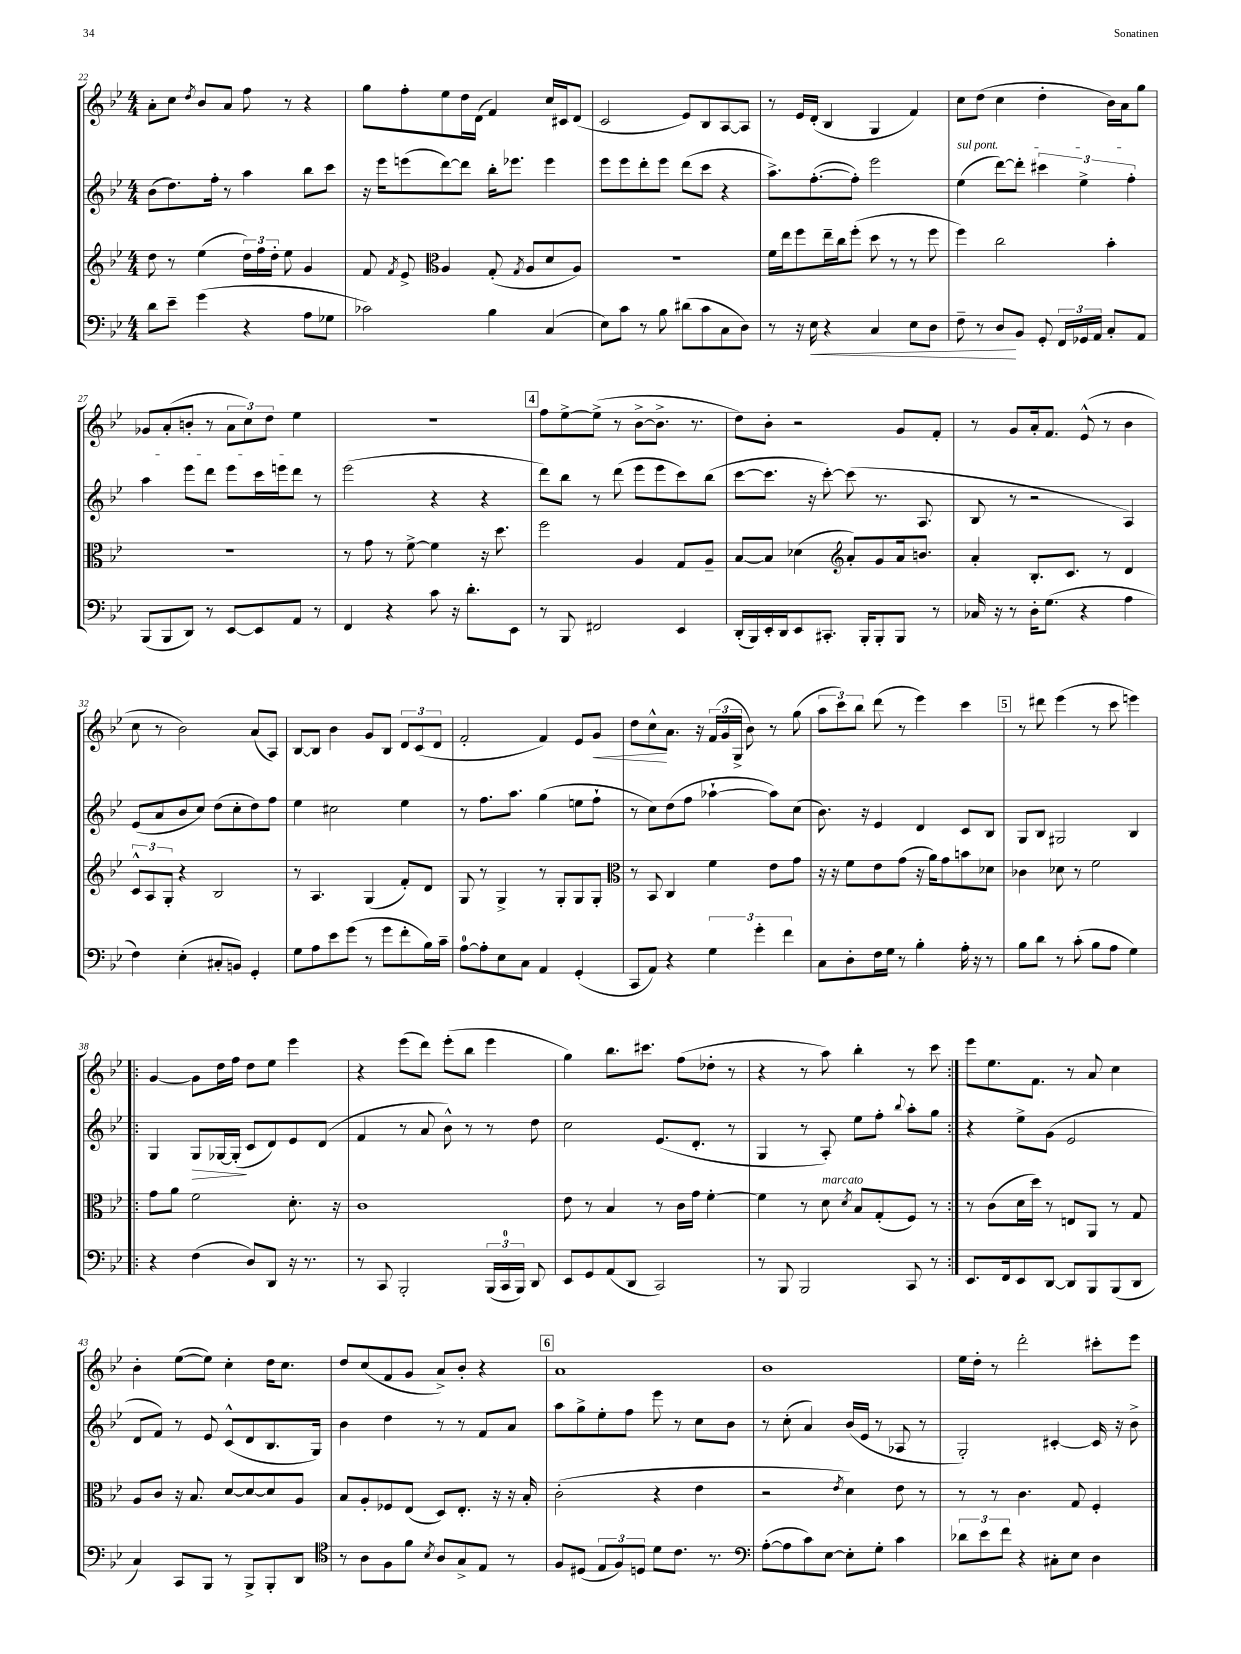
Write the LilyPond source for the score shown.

<<
\new StaffGroup <<
\new Staff = "s0" {
    \clef treble \key bes \major \numericTimeSignature \time 4/4
    \autoBeamOff a'8[-. c''8] \acciaccatura { d''8 } bes'8[ a'8] f''8 r8 r4 |
    g''8[ f''8-. ees''8 d''16 d'16]( f'4) c''16[ cis'16 d'8]( |
    c'2 ees'8[) bes8 a8~ a8] |
    r8 ees'16[ d'16]-.( bes4 g4 f'4) |
    c''8[ d''8]( c''4 d''4-. bes'16[) a'16 g''8] |
    ges'8[ a'8-.( b'8]-. r8 \tuplet 3/2 { a'8[ c''8) d''8] } ees''4 |
    R1 |
    \mark \markup { \box "4" } f''8[ ees''8~-> ees''8]->( r8 bes'8[~-> bes'8.]-> r8. |
    d''8[) bes'8]-. r2 g'8[ f'8]-. |
    r8 g'8[ a'16-. f'8.] ees'8-^( r8 bes'4 |
    c''8 r8 bes'2) a'8[( a8]) |
    bes8[~ bes8] bes'4 g'8[ bes8] \tuplet 3/2 { d'8[ c'8( d'8] } |
    f'2-. f'4) ees'8[ g'8]\< |
    d''8[ c''8-^\! a'8.] r16 \tuplet 3/2 { f'16[( g'16 g16]-> } bes'8) r8 g''8( |
    \tuplet 3/2 { a''8[ c'''8) bes''8] } d'''8( r8 ees'''4) c'''4 |
    \mark \markup { \box "5" } r8 dis'''8 ees'''4( r8 c'''8 e'''4) |
    \repeat volta 2 { g'4~ g'8[ d''16 f''16] d''8[ ees''8] ees'''4 |
    r4 ees'''8[( d'''8]) ees'''8[-.( bes''8] ees'''4 |
    g''4) bes''8.[ cis'''8.] f''8[( des''8]-. r8 |
    r4 r8 a''8) bes''4-. r8 c'''8 | }
    ees'''8[ ees''8. f'8.] r8 a'8 c''4 |
    bes'4-. ees''8[~( ees''8]) c''4-. d''16[ c''8.] |
    d''8[ c''8( f'8 g'8] a'8[->) bes'8]-. r4 |
    \mark \markup { \box "6" } a'1 |
    bes'1 |
    ees''16[ d''16]-. r8 d'''2-. cis'''8[-. ees'''8] \bar "|." |
}
\new Staff = "s1" {
    \clef treble \key bes \major \numericTimeSignature \time 4/4
    \autoBeamOff bes'8[( d''8.) f''16]-. r8 a''4 bes''8[ c'''8] |
    r16 ees'''16[ e'''8( d'''8~) d'''8] bes''16[-. ees'''8.] ees'''4 |
    ees'''8[ ees'''8 d'''8-. ees'''8] d'''8[( c'''8] r4 |
    a''8.[->) f''8.~-.( f''8]-.) ees'''2 |
    \once \override TextSpanner.bound-details.left.text = \markup { \italic "sul pont." } ees''4\startTextSpan( d'''8[~) d'''8]-. \tuplet 3/2 { cis'''4 ees''4-> f''4-. } |
    a''4 ees'''8[ d'''8] ees'''8[ c'''16 e'''16 d'''8]\stopTextSpan r8 |
    ees'''2( r4 r4 |
    \mark \markup { \box "4" } d'''8[) bes''8] r8 d'''8( ees'''8[ ees'''8 c'''8) bes''8]( |
    c'''8[~ c'''8.] r16 c'''8~-.) c'''8( r8. a8. |
    bes8 r8 r2 a4) |
    ees'8[( a'8 bes'8 c''8]) d''8[( c''8-. d''8) f''8] |
    ees''4 cis''2 ees''4 |
    r8 f''8.[ a''8.] g''4( e''8[ f''8]-! |
    r8 c''8[) d''8( f''8] aes''4~-! aes''8[) c''8]( |
    bes'8.) r16 ees'4 d'4 c'8[ bes8] |
    \mark \markup { \box "5" } g8[ bes8] gis2 bes4 |
    \repeat volta 2 { g4 g8[\> ges16~ ges16]-.\!( c'8[ d'8) ees'8 d'8]( |
    f'4 r8 a'8 bes'8-^) r8 r8 d''8 |
    c''2 ees'8.[( d'8.]-. r8 |
    g4 r8 a8-.) ees''8[ f''8]-. \appoggiatura { bes''8 } a''8[-. g''8] | }
    r4 ees''8[-> g'8]( ees'2 |
    d'8[ f'8]) r8 ees'8 c'8[-^( d'8 bes8. g16]) |
    bes'4 d''4 r8 r8 f'8[ a'8] |
    \mark \markup { \box "6" } a''8[ g''8-> ees''8-. f''8] ees'''8 r8 c''8[ bes'8] |
    r8 c''8-.( a'4) bes'16[( ees'16] r8 aes8 r8 |
    g2-.) cis'4~-. cis'16 r16 bes'8-> \bar "|." |
}
\new Staff = "s2" {
    \clef treble \key bes \major \numericTimeSignature \time 4/4
    \autoBeamOff d''8 r8 ees''4( \tuplet 3/2 { d''16[) f''16 d''16]-. } ees''8 g'4 |
    f'8 \acciaccatura { f'8 } ees'8-> \clef alto a4 g8-.( \acciaccatura { g8 } a8[ d'8 a8]) |
    R1 |
    f'16[ ees''16 f''8 ees''16-- c''16 f''8]-.( d''8 r8 r8 f''8 |
    f''4) c''2 bes'4-. |
    R1 |
    r8 g'8 r8 f'8~-> f'4 r16 d''8. |
    \mark \markup { \box "4" } f''2 a4 g8[ a8]-- |
    bes8[~ bes8] des'4( \clef treble a'8[-.) g'8 a'16 b'8.] |
    a'4-. bes8.[-. c'8.] r8 d'4 |
    \tuplet 3/2 { c'8[-^ a8 g8]-. } r4 bes2 |
    r8 a4. g4( f'8[-.) d'8] |
    g8 r8 g4-> r8 g8[-. g8 g8]-. |
    \clef alto r8 bes,8 c4 f'4 ees'8[ g'8] |
    r16 r16 f'8[ ees'8 g'8]( r16 a'16[) g'8 b'8 des'8] |
    \mark \markup { \box "5" } ces'4 des'8 r8 f'2 |
    \repeat volta 2 { g'8[ a'8] f'2 d'8.-. r16 |
    c'1 |
    ees'8 r8 bes4 r8 c'16[ g'16] f'4~-. |
    f'4 r8 d'8^\markup { \italic "marcato" } \acciaccatura { d'8 } bes8[ g8-.( f8]) r8 | }
    r8 c'8[( d'16 d''16]) r8 e8[ a,8] r8 g8 |
    a8[ c'8] r16 bes8. d'8[~ d'8~ d'8 a8] |
    bes8[ a8-. fes8 ees8]( d8[) ees8.]-. r16 r16 bes16-. |
    \mark \markup { \box "6" } c'2-.( r4 ees'4 |
    r2 \acciaccatura { ees'8 } d'4) ees'8 r8 |
    r8 r8 c'4. g8 f4-. \bar "|." |
}
\new Staff = "s3" {
    \clef bass \key bes \major \numericTimeSignature \time 4/4
    \autoBeamOff d'8[ ees'8]-- g'4( r4 a8[ ges8] |
    ces'2) bes4 c4( |
    ees8[) c'8] r8 bes8 dis'8[( c'8 c8 d8]) |
    r8 r16 ees16\< r4 c4 ees8[ d8] |
    f8-- r8 d8[\! bes,8] g,8-. \tuplet 3/2 { f,16[ ges,16 a,16] } c8[-. a,8] |
    bes,,8[( bes,,8 d,8]) r8 ees,8[~ ees,8 a,8] r8 |
    f,4 r4 c'8 r16 d'8.[-. ees,8] |
    \mark \markup { \box "4" } r8 bes,,8 fis,2 ees,4 |
    d,16[-.( bes,,16) ees,16-. d,16 ees,8 cis,8.]-. bes,,16[-. bes,,8-. bes,,8] r8 |
    ces16 r16 r8 d16[-. g8.]( r4 a4 |
    f4) ees4-.( cis8[-. b,8]) g,4-. |
    g8[ a8 ees'8 g'8]( r8 g'8[ f'8-. bes16) c'16]-- |
    a8[-0~ a8-. ees8 c8] a,4 g,4-.( |
    c,8[ a,8]) r4 \tuplet 3/2 { g4 g'4-. f'4 } |
    c8[ d8-. f16 g16] r8 bes4-. a16-. r16 r8 |
    \mark \markup { \box "5" } bes8[ d'8] r8 c'8-.( bes8[ a8] g4) |
    \repeat volta 2 { r4 f4( d8[) d,8] r16 r8. |
    r8 c,8 bes,,2-. \tuplet 3/2 { bes,,16[( c,16-0 bes,,16]) } d,8 |
    ees,8[ g,8 a,8( d,8] c,2) |
    r8 bes,,8 bes,,2 c,8 r8 | }
    ees,8.[ f,16 ees,8 d,8]~ d,8[ bes,,8 bes,,8( d,8] |
    c4) c,8[ bes,,8] r8 bes,,8[-> bes,,8-. d,8] |
    \clef tenor r8 a8[ f8 f'8] \acciaccatura { bes8 } a8[ g8-> ees8] r8 |
    \mark \markup { \box "6" } f8[ dis8]( \tuplet 3/2 { ees8[ f8) d8] } d'8[ c'8.] r8. |
    \clef bass a8[~-.( a8 c'8) ees8]~ ees8[-. g8]-. c'4 |
    \tuplet 3/2 { des'8[ ees'8 f'8] } r4 cis8[-. ees8] d4 \bar "|." |
}
>>
>>
\layout { \context { \Score currentBarNumber = #22 } }
